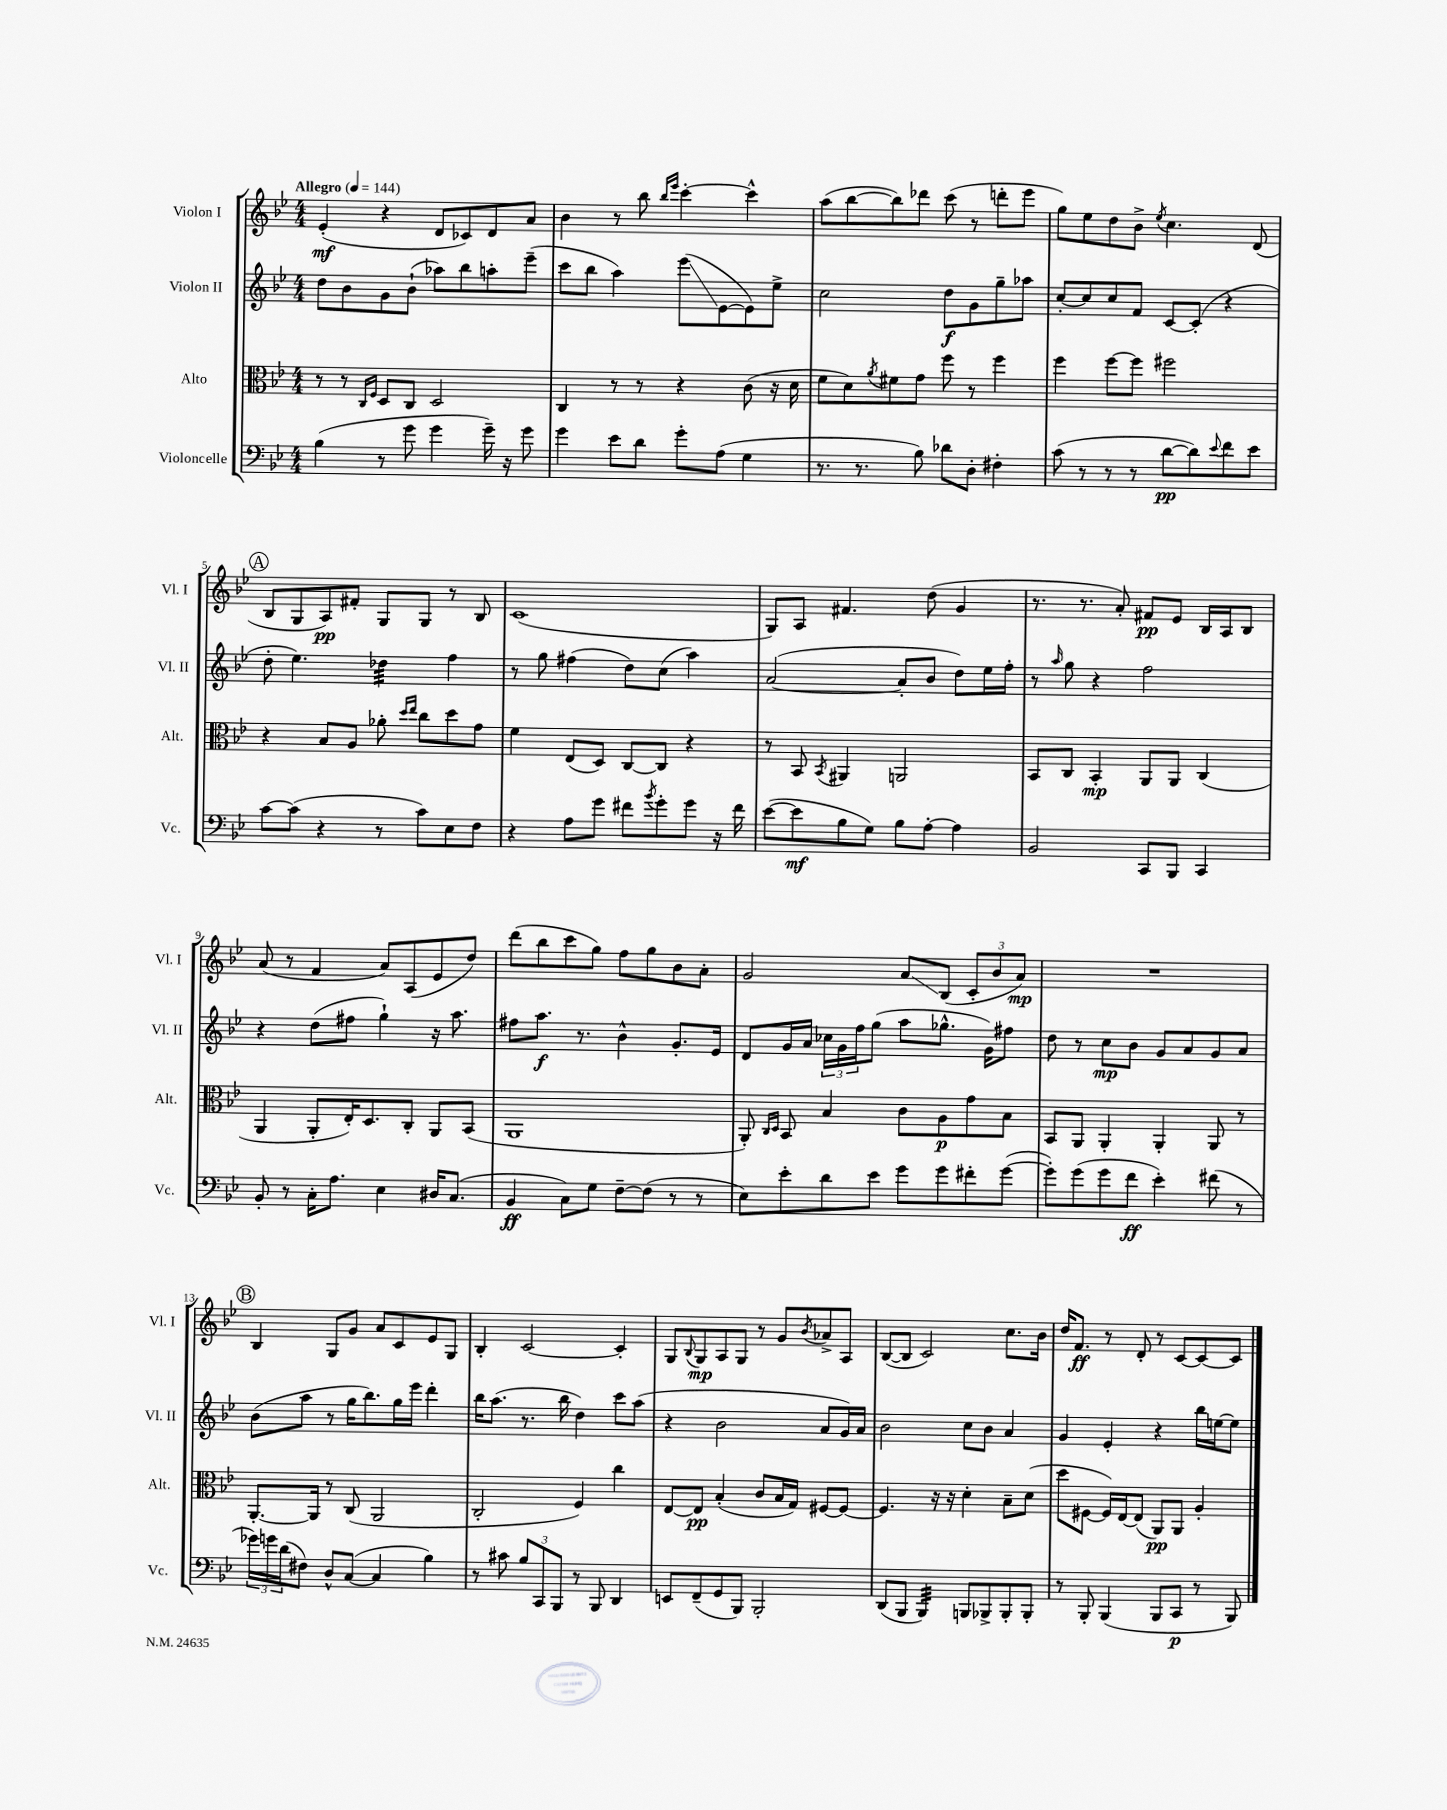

**kern	**kern	**kern	**kern
*staff4	*staff3	*staff2	*staff1
*clefF4	*clefC3	*clefG2	*clefG2
*k[b-e-]	*k[b-e-]	*k[b-e-]	*k[b-e-]
*M4/4	*M4/4	*M4/4	*M4/4
*MM144	*MM144	*MM144	*MM144
(4B-	8r	8dd	(4e-'
.	8r	8b-	.
.	16qqC	.	.
.	16qqF	.	.
8r	8D	8g	4r
8g	8C	(8b-`	.
4g	2D	8aa-)	8d
.	.	8bb-	8c-)
16g~)	.	8aa'	8d
16r	.	.	.
8g	.	(8eee-~	8a
=	=	=	=
4g	4C	8ccc	4b-
.	.	8bb-	.
8e-	8r	4aa)	8r
8d	8r	.	8bb-
.	.	.	16qqbb-
.	.	.	16qqeee-
8g'	4r	(8eee-	[4ccc'
(8A	.	[8e-	.
4G	(8c	8e-])	4ccc^^]
.	16r	8ee-^	.
.	16d	.	.
=	=	=	=
8.r	8f	2cc	(8aa
.	8d)	.	[8bb-
8.r	.	.	.
.	8qa	.	.
.	8f#	.	8bb-])
8B-)	8g	.	8ddd-
8d-	8ff	8dd	(8ccc
8D'	8r	8g	8r
4F#'	4ff	8gg~	8ddd'
.	.	8aa-	8eee-
=	=	=	=
(8c	4ff	[8cc'	8gg)
8r	.	8cc]	8ee-
8r	[8ff	8cc	8dd
8r	8ff]	8f	8b-^
.	.	.	8qee-
[8d	2ff#	[8c	4.cc
8d])	.	(8c']	.
8qqe-	.	.	.
8f	.	4r	.
8e-	.	.	(8d
=	=	=	=
[8c	4r	8dd'	8B-
(8c]	.	4.ee-)	8G
4r	8B-	.	8A)
.	8A	.	8f#'
8r	8a-'	4dd-	8G
.	16qqdd	.	.
.	16qqee-	.	.
8c)	8cc	.	8G
8E-	8dd	4ff	8r
8F	8g	.	8B-
=	=	=	=
4r	4f	8r	(1c
.	.	8gg	.
8A	(8E-	(4ff#	.
8g	8D)	.	.
8f#	[8C	8dd)	.
8qb-	.	.	.
8g'	8C]	(8cc	.
8g	4r	4aa)	.
16r	.	.	.
16f#	.	.	.
=	=	=	=
([8e-	8r	([2a	8G)
8e-]	8BB-	.	8A
.	8qBB-	.	.
8B-	4AA#	.	4.f#
8G)	.	.	.
8B-	2AA	8a']	.
[8A'	.	8b-	(8dd
4A]	.	8dd)	4g
.	.	16ee-	.
.	.	16ff'	.
=	=	=	=
2BB-	8BB-	8r	8.r
.	.	16qqaa	.
.	8C	8gg	.
.	.	.	8.r
.	4BB-'	4r	.
.	.	.	8a')
8CC	8AA	2ff	8f#
8BBB-	8AA	.	8e-
4CC	(4C	.	16B-
.	.	.	16A
.	.	.	8B-
=	=	=	=
8BB-'	4AA	4r	(8a
8r	.	.	8r
16C'	8AA'	(8dd	4f
8.A	.	.	.
.	16E-')	8ff#	.
.	8.D	.	.
4E-	.	4gg`)	8a)
.	8C'	.	(8A
16D#	8AA	16r	8e-
(8.C	.	8.aa	.
.	(8BB-	.	8dd)
=	=	=	=
4BB-	1AA	8ff#	(8ddd
.	.	8.aa	8bb-
8C)	.	.	8ccc
.	.	8.r	.
8G	.	.	8gg)
[8F~	.	4b-^^	8ff
(8F]	.	.	8gg
8r	.	8.g'	8b-
8r	.	.	8a'
.	.	16e-	.
=	=	=	=
8E-)	8AA')	8d	2g
.	16qqC	.	.
.	16qqD	.	.
8e-'	8BB-	16g	.
.	.	16a	.
8d	4B-	24cc-	.
.	.	24g	.
.	.	24ff	.
8e-	.	(8gg	.
8g	8c	8aa	8a
8g	8A	8.gg-^^	(8B-
8f#'	8g	.	12c'
.	.	16g)	.
.	.	.	12b-
([8g	8B-	8ff#	.
.	.	.	12a)
=	=	=	=
8g'])	8BB-	8dd	1r
(8g	8AA	8r	.
8g	4AA'	8cc	.
8f	.	8b-	.
4e-')	4AA'	8g	.
.	.	8a	.
(8f#	8AA	8g	.
8r	8r	8a	.
=	=	=	=
24g-)	[8.AA'	(8b-	4B-
24g	.	.	.
(24d	.	.	.
8F#)	.	8aa	.
.	16AA]	.	.
8D^^	8r	8r	8G
([8C	(8C	16gg	8g
.	.	8.bb-)	.
4C]	2AA	.	8a
.	.	16gg	8c
.	.	16eee-	.
4B-)	.	4ddd'	8e-
.	.	.	8G
=	=	=	=
8r	2C'	16bb-	4B-'
.	.	(8.aa	.
8c#	.	.	.
12B-	.	8.r	[2c
12CC	.	.	.
12BBB-	.	.	.
.	.	16bb-	.
8r	4F)	4dd)	.
8BBB-	.	.	.
4DD	4cc	8ccc	4c']
.	.	(8aa	.
=	=	=	=
8EE	[8E-	4r	8G
.	.	.	8qqB-
(8FF~	8E-]	.	8G
8GG	(4B-'	2b-	8A
8BBB-)	.	.	8G
2BBB-'	8c	.	8r
.	16B-	.	8g
.	16G)	.	.
.	.	.	8qb-
.	[8F#	8a	8a-^
.	8F#_	16g)	8A
.	.	16a	.
=	=	=	=
(8DD	4.F#]	2b-	([8B-
8BBB-	.	.	8B-]
4BBB-)	.	.	2c)
.	16r	.	.
.	16r	.	.
8BBB	4d'	8cc	.
8BBB-^	.	8b-	.
8BBB-'	8B-~	4a	8.cc
8BBB-'	(8d	.	.
.	.	.	16b-
=	=	=	=
8r	8dd	4g	16dd
.	.	.	8.f
8BBB-'	[8F#	.	.
(4BBB-	16F#])	4e-'	8r
.	[16E-	.	.
.	(8E-]	.	8d'
8BBB-	8AA)	4r	8r
8CC	8AA	.	[8c
8r	4A'	16bb-	8c_
.	.	[16ee	.
8BBB-)	.	8ee]	8c]
==	==	==	==
*-	*-	*-	*-
